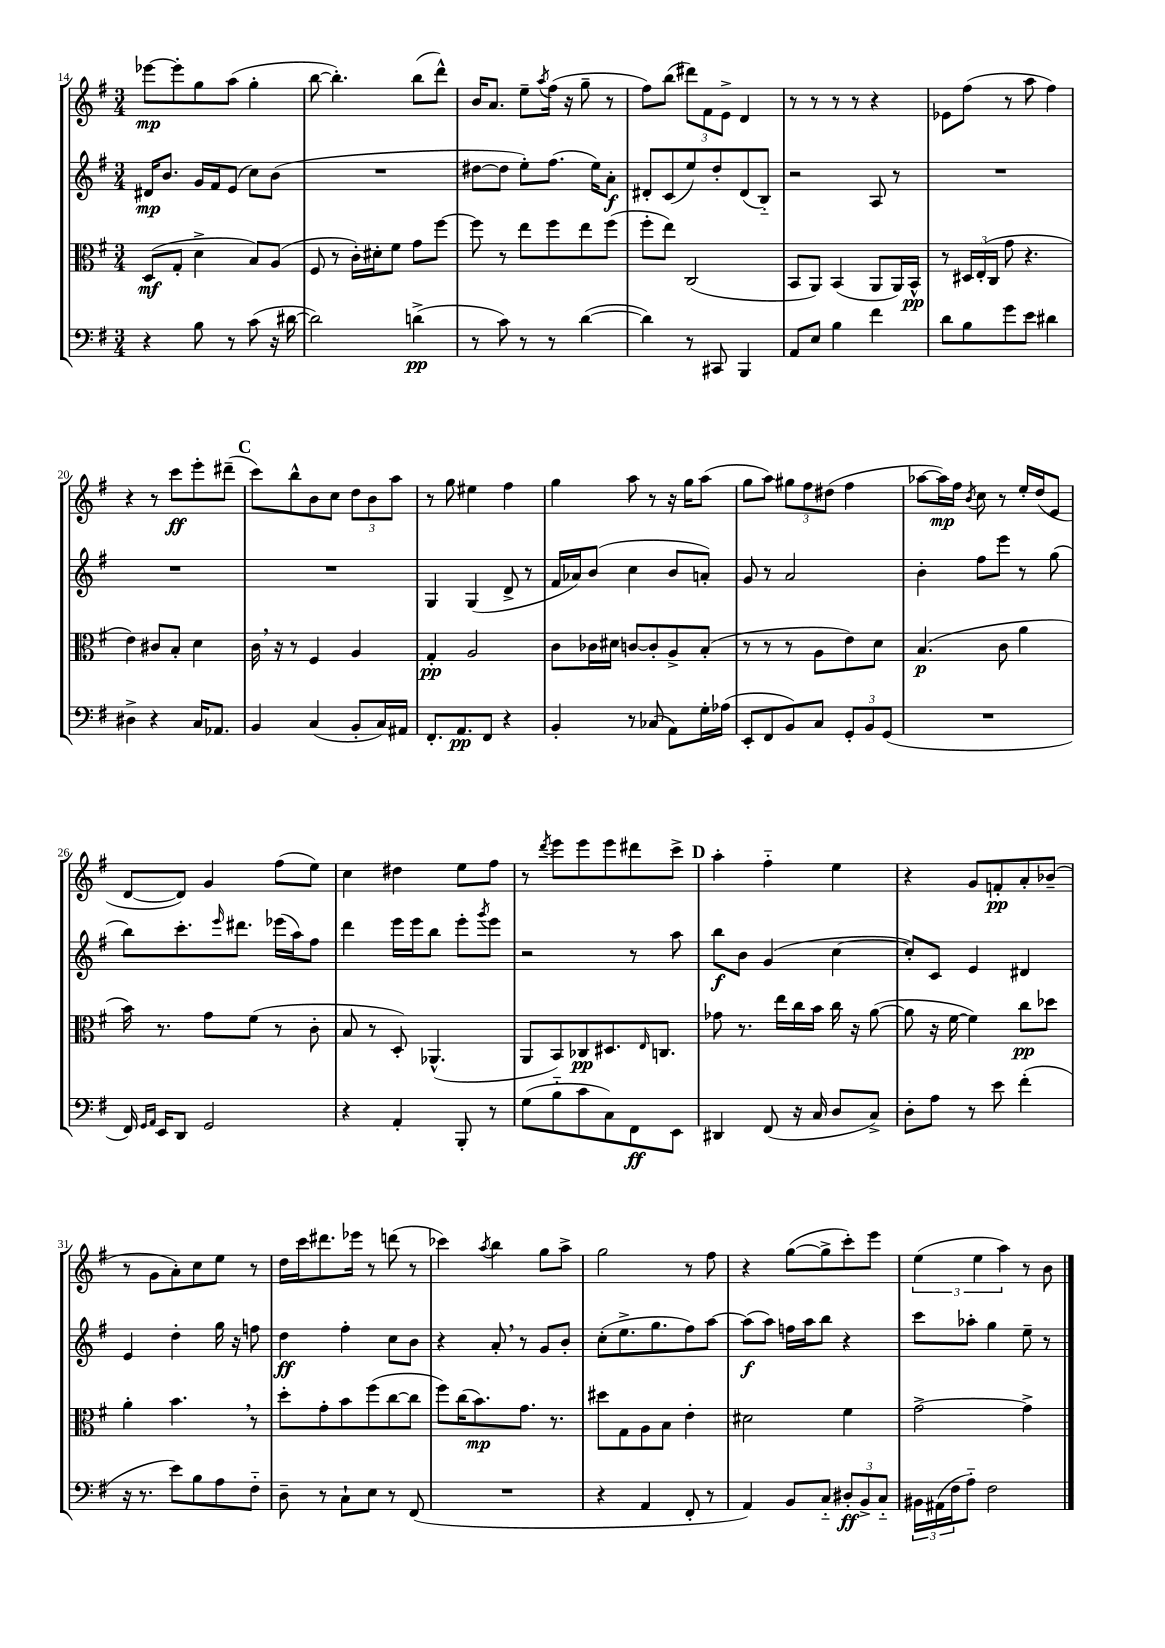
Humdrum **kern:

**kern	**dynam	**kern	**dynam	**kern	**dynam	**kern	**dynam
*part4	*part4	*part3	*part3	*part2	*part2	*part1	*part1
*staff4	*staff4	*staff3	*staff3	*staff2	*staff2	*staff1	*staff1
*clefF4	*	*clefC3	*	*clefG2	*	*clefG2	*
*k[f#]	*	*k[f#]	*	*k[f#]	*	*k[f#]	*
*M3/4	*	*M3/4	*	*M3/4	*	*M3/4	*
=14	=14	=14	=14	=14	=14	=14	=14
4r	.	(8D/L	mf	16d#X/KL	mp	[8eee-X\L	mp
.	.	.	.	8.b/J	.	.	.
.	.	8G'/J	.	.	.	8eee-'\]	.
8B\	.	4d^\	.	16g/LL	.	8gg\	.
.	.	.	.	16f#/J	.	.	.
8r	.	.	.	(8e/J	.	(8aa\J	.
(8c\	.	8B/L)	.	8cc\L)	.	4gg'\	.
16r	.	(8A/J	.	(8b\J	.	.	.
[16d#X\	.	.	.	.	.	.	.
=15	=15	=15	=15	=15	=15	=15	=15
2d#\])	.	8F#/	.	2.r	.	[8bb\	.
.	.	8r	.	.	.	4.bb'\])	.
.	.	16c'\LL)	.	.	.	.	.
.	.	16d#X'\J	.	.	.	.	.
.	.	8f#\J	.	.	.	.	.
(4dn^\	pp	8g\L	.	.	.	(8bb\L	.
.	.	[8ff#\J	.	.	.	8ddd^^\J)	.
=16	=16	=16	=16	=16	=16	=16	=16
8r	.	8ff#\]	.	[8dd#X\L	.	16b/KL	.
.	.	.	.	.	.	8.a/J	.
8c\)	.	8r	.	8dd#\J]	.	.	.
8r	.	8ee\L	.	8ee'\L)	.	8ee~\L	.
.	.	.	.	.	.	8qaa/	.
8r	.	8ff#\	.	(8.ff#\J	.	(16ff#\Jk	.
.	.	.	.	.	.	16r	.
([4d\	.	8ee\	.	.	.	8gg~\	.
.	.	.	.	16ee\KL)	.	.	.
.	.	(8ff#\J	.	8a'\J	f	8r	.
=17	=17	=17	=17	=17	=17	=17	=17
4d\])	.	8ff#'\L	.	8d#X'/L	.	8ff#\L)	.
.	.	8ee\J)	.	(8c/	.	(8bb\J	.
8r	.	(2C/	.	8ee/)	.	12ddd#X\L)	.
.	.	.	.	.	.	12f#\	.
8CC#X/	.	.	.	8dd'/	.	.	.
.	.	.	.	.	.	12e^\J	.
4BBB/	.	.	.	(8d#/	.	4d/	.
.	.	.	.	8B/J)	.	.	.
=18	=18	=18	=18	=18	=18	=18	=18
8AA/L	.	8BB/L	.	2r	.	8r	.
8E/J	.	8AA/J)	.	.	.	8r	.
4B\	.	(4BB/	.	.	.	8r	.
.	.	.	.	.	.	8r	.
4f#\	.	8AA/L	.	8A/	.	4r	.
.	.	16AA/L)	.	8r	.	.	.
.	.	16BB^^/JJ	pp	.	.	.	.
=19	=19	=19	=19	=19	=19	=19	=19
8d\L	.	8r	.	2.r	.	8e-X\L	.
8B\	.	24D#X/LL	.	.	.	(8ff#\J	.
.	.	(24E'/	.	.	.	.	.
.	.	24C/JJ	.	.	.	.	.
8g\	.	8g\	.	.	.	8r	.
8e\J	.	4.r	.	.	.	8aa\	.
4d#X\	.	.	.	.	.	4ff#\)	.
!!LO:LB:g=z
=20	=20	=20	=20	=20	=20	=20	=20
4D#X^\	.	4e\)	.	2.r	.	4r	.
4r	.	8c#X/L	.	.	.	8r	.
.	.	8B'/J	.	.	.	8ccc\L	ff
16C/KL	.	4d\	.	.	.	8eee'\	.
8.AA-X/J	.	.	.	.	.	.	.
.	.	.	.	.	.	(8ddd#X~\J	.
!!LO:REH:place=s1:t=C
=21	=21	=21	=21	=21	=21	=21	=21
4BB/	.	16c,\	.	2.r	.	8ccc\L)	.
.	.	16r	.	.	.	.	.
.	.	8r	.	.	.	8bb^^\	.
(4C/	.	4F#/	.	.	.	8b\	.
.	.	.	.	.	.	8cc\J	.
8BB'/L	.	4A/	.	.	.	12dd\L	.
.	.	.	.	.	.	12b\	.
16C/L)	.	.	.	.	.	.	.
.	.	.	.	.	.	12aa\J	.
16AA#X/JJ	.	.	.	.	.	.	.
=22	=22	=22	=22	=22	=22	=22	=22
8.FF#'/L	.	4G'/	pp	4G/	.	8r	.
.	.	.	.	.	.	8gg\	.
8.AA/	pp	.	.	.	.	.	.
.	.	2A/	.	(4G/	.	4ee#X\	.
8FF#/J	.	.	.	.	.	.	.
4r	.	.	.	8d^/	.	4ff#\	.
.	.	.	.	8r	.	.	.
=23	=23	=23	=23	=23	=23	=23	=23
4BB'/	.	8c\L	.	16f#/LL	.	4gg\	.
.	.	.	.	16a-X/J)	.	.	.
.	.	16c-X\L	.	(8b/J	.	.	.
.	.	16d#X\JJ	.	.	.	.	.
8r	.	[8cn/L	.	4cc\	.	8aa\	.
(8C-X/	.	8c'/]	.	.	.	8r	.
8AA\L)	.	8A^/	.	8b/L	.	16r	.
.	.	.	.	.	.	16gg\KL	.
16G'\L	.	(8B'/J	.	8an'/J)	.	(8aa\J	.
(16A-X\JJ	.	.	.	.	.	.	.
=24	=24	=24	=24	=24	=24	=24	=24
8EE'/L	.	8r	.	8g/	.	8gg\L	.
8FF#/	.	8r	.	8r	.	8aa\J)	.
8BB/)	.	8r	.	2a/	.	12gg#X\L	.
.	.	.	.	.	.	12ff#\	.
8C/J	.	8A\L	.	.	.	.	.
.	.	.	.	.	.	(12dd#X\J	.
12GG'/L	.	8e\)	.	.	.	4ff#\	.
12BB/	.	.	.	.	.	.	.
.	.	8d\J	.	.	.	.	.
(12GG/J	.	.	.	.	.	.	.
=25	=25	=25	=25	=25	=25	=25	=25
2.r	.	(4.B/	p	4b'\	.	[8aa-X\L	.
.	.	.	.	.	.	16aa-\L])	mp
.	.	.	.	.	.	16ff#\JJ	.
.	.	.	.	.	.	8qb/	.
.	.	.	.	8ff#\L	.	8cc\	.
.	.	8c\	.	8eee\J	.	8r	.
.	.	4a\	.	8r	.	16ee'/LL	.
.	.	.	.	.	.	(16dd/J	.
.	.	.	.	(8gg\	.	8e/J	.
!!LO:LB:g=z
=26	=26	=26	=26	=26	=26	=26	=26
16FF#/)	.	16b\)	.	8bb\L)	.	[8d/L	.
16qqGG/LL	.	.	.	.	.	.	.
16qqAA/JJ	.	.	.	.	.	.	.
16EE/KL	.	8.r	.	.	.	.	.
8DD/J	.	.	.	8.ccc'\	.	8d/J])	.
2GG/	.	8g\L	.	.	.	4g/	.
.	.	.	.	16qqeee/	.	.	.
.	.	.	.	8.ddd#X\J	.	.	.
.	.	(8f#\J	.	.	.	.	.
.	.	8r	.	(16eee-X\LL	.	(8ff#\L	.
.	.	.	.	16aa\J)	.	.	.
.	.	8c'\	.	8ff#\J	.	8ee\J)	.
=27	=27	=27	=27	=27	=27	=27	=27
4r	.	8B/	.	4ddd\	.	4cc\	.
.	.	8r	.	.	.	.	.
4AA'/	.	8D'/)	.	16eee\LL	.	4dd#X\	.
.	.	.	.	16eee\J	.	.	.
.	.	(4.AA-X^^/	.	8bb\J	.	.	.
8BBB'/	.	.	.	8eee'\L	.	8ee\L	.
.	.	.	.	8qggg/	.	.	.
8r	.	.	.	8eee\J	.	8ff#\J	.
=28	=28	=28	=28	=28	=28	=28	=28
(8G\L	.	8AA/L	.	2r	.	8r	.
.	.	.	.	.	.	8qddd/	.
8B\	.	8BB/)	.	.	.	8eee\L	.
8c\	.	8C-X/	pp	.	.	8eee\	.
8C\)	.	8.D#X/	.	.	.	8eee\	.
8FF#\	ff	.	.	8r	.	8ddd#X\	.
.	.	16qqE/	.	.	.	.	.
.	.	8.Cn/J	.	.	.	.	.
8EE\J	.	.	.	8aa\	.	8ccc^\J	.
!!LO:REH:place=s1:t=D
=29	=29	=29	=29	=29	=29	=29	=29
4DD#X/	.	8g-X\	.	8bb\L	f	4aa'\	.
.	.	8.r	.	8b\J	.	.	.
(8FF#/	.	.	.	(4g/	.	4ff#\	.
.	.	16ee\LL	.	.	.	.	.
16r	.	16cc\	.	.	.	.	.
16C/	.	16b\JJ	.	.	.	.	.
8D/L	.	16cc\	.	[4cc\	.	4ee\	.
.	.	16r	.	.	.	.	.
8C^/J)	.	([8a\	.	.	.	.	.
=30	=30	=30	=30	=30	=30	=30	=30
8D'\L	.	8a\]	.	8cc'/L])	.	4r	.
8A\J	.	16r	.	8c/J	.	.	.
.	.	[16f#\	.	.	.	.	.
8r	.	4f#\])	.	4e/	.	8g/L	.
8e\	.	.	.	.	.	8fn'/	pp
(4f#'\	.	8cc\L	pp	4d#X/	.	8a'/	.
.	.	8dd-X\J	.	.	.	(8b-X~/J	.
!!LO:LB:g=z
=31	=31	=31	=31	=31	=31	=31	=31
16r	.	4a'\	.	4e/	.	8r	.
8.r	.	.	.	.	.	.	.
.	.	.	.	.	.	8g\L	.
8e\L)	.	4.b,\	.	4dd'\	.	8a'\)	.
8B\	.	.	.	.	.	8cc\	.
8A\	.	.	.	16gg\	.	8ee\J	.
.	.	.	.	16r	.	.	.
8F#\J	.	8r	.	8ffn\	.	8r	.
=32	=32	=32	=32	=32	=32	=32	=32
8D~\	.	8dd'\L	.	4dd\	ff	16dd\LL	.
.	.	.	.	.	.	16ccc\J	.
8r	.	8g'\	.	.	.	8.ddd#X\	.
8C`\L	.	8b\	.	4ff#'\	.	.	.
.	.	.	.	.	.	16eee-X\Jk	.
8E\J	.	(8ff#\	.	.	.	8r	.
8r	.	[8cc\	.	8cc\L	.	(8dddn\	.
(8FF#/	.	8cc\J]	.	8b\J	.	8r	.
=33	=33	=33	=33	=33	=33	=33	=33
2.r	.	8ff#\L)	.	4r	.	4ccc-X\)	.
.	.	(16cc\K	.	.	.	.	.
.	.	8.b\)	mp	.	.	.	.
.	.	.	.	.	.	8qaa/	.
.	.	.	.	8a',/	.	4bb\	.
.	.	8.g\J	.	8r	.	.	.
.	.	.	.	8g/L	.	8gg\L	.
.	.	8.r	.	.	.	.	.
.	.	.	.	8b'/J	.	8aa^\J	.
=34	=34	=34	=34	=34	=34	=34	=34
4r	.	8dd#X\L	.	(8cc'\L	.	2gg\	.
.	.	8G\	.	8.ee^\	.	.	.
4AA/	.	8A\	.	.	.	.	.
.	.	.	.	8.gg\	.	.	.
.	.	8B\J	.	.	.	.	.
8FF#'/	.	4e'\	.	8ff#\)	.	8r	.
8r	.	.	.	[8aa\J	.	8ff#\	.
=35	=35	=35	=35	=35	=35	=35	=35
4AA/)	.	2d#X\	.	(8aa\L]	f	4r	.
.	.	.	.	8aa\J)	.	.	.
8BB/L	.	.	.	16ffn\LL	.	([8gg\L	.
.	.	.	.	16aa\J	.	.	.
8C/J	.	.	.	8bb\J	.	8gg^\]	.
12D#X'/L	ff	4f#\	.	4r	.	8ccc'\)	.
12BB^/	.	.	.	.	.	.	.
.	.	.	.	.	.	8eee\J	.
12C/J	.	.	.	.	.	.	.
=36	=36	=36	=36	=36	=36	=36	=36
24BB#X\LL	.	[2g^\	.	8ccc\L	.	(6ee\	.
(24AA#X\	.	.	.	.	.	.	.
24F#\J	.	.	.	.	.	.	.
8A\J)	.	.	.	8aa-X'\J	.	.	.
.	.	.	.	.	.	6ee\	.
2F#\	.	.	.	4gg\	.	.	.
.	.	.	.	.	.	6aa\)	.
.	.	4g^\]	.	8ee~\	.	8r	.
.	.	.	.	8r	.	8b\	.
==	==	==	==	==	==	==	==
*-	*-	*-	*-	*-	*-	*-	*-
